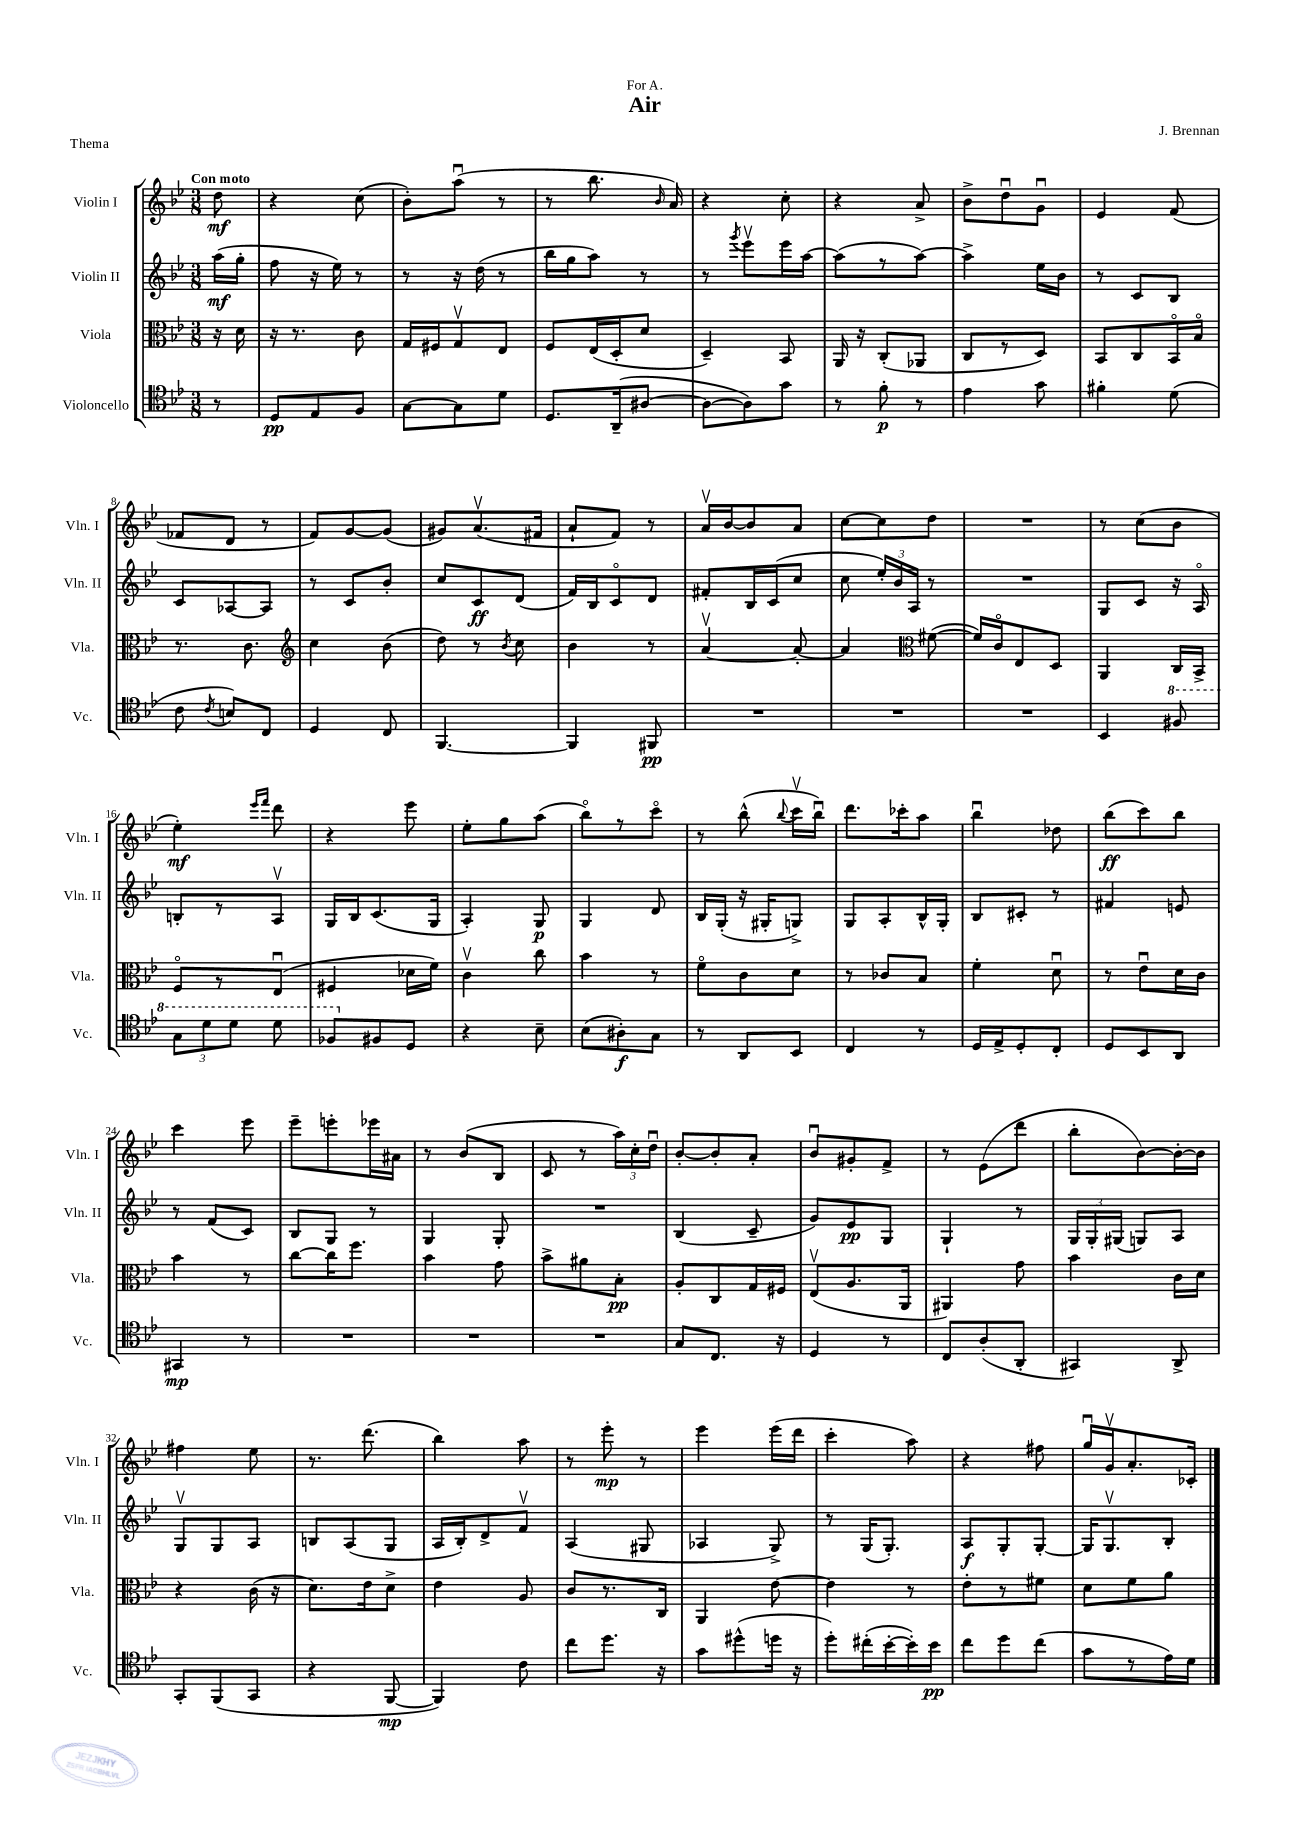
\header { title = "Air" composer = "J. Brennan" dedication = "For A." piece = "Thema" }
<<
\new StaffGroup <<
\new Staff = "s0" \with { instrumentName = "Violin I" shortInstrumentName = "Vln. I" } {
    \clef treble \key bes \major \numericTimeSignature \time 3/8 \partial 8 \tempo "Con moto"
    \autoBeamOff d''8\mf |
    r4 c''8( |
    bes'8[-.) a''8]\downbow( r8 |
    r8 bes''8. \grace { bes'16 } a'16) |
    r4 c''8-. |
    r4 a'8-> |
    bes'8[-> d''8\downbow g'8]\downbow |
    ees'4 f'8( |
    fes'8[ d'8] r8 |
    f'8[) g'8~ g'8]( |
    gis'8[) a'8.\upbow( fis'16] |
    a'8[-! f'8]) r8 |
    a'16[\upbow bes'16~ bes'8 a'8] |
    c''8[~ c''8 d''8] |
    R4. |
    r8 c''8[( bes'8] |
    ees''4-.\mf) \grace { ees'''16[ f'''16] } d'''8 |
    r4 ees'''8 |
    ees''8[-. g''8 a''8]( |
    bes''8[\flageolet) r8 c'''8]\flageolet |
    r8 bes''8-^( \appoggiatura { bes''8 } c'''16[\upbow bes''16]\downbow) |
    d'''8.[ ces'''16-. a''8] |
    bes''4\downbow des''8 |
    bes''8[\ff( c'''8) bes''8] |
    c'''4 ees'''8 |
    ees'''8[-- e'''8-. ees'''16 ais'16] |
    r8 bes'8[( bes8] |
    c'8 r8 \tuplet 3/2 { a''16[) c''16-. d''16]\downbow } |
    bes'8[~-. bes'8-. a'8]-. |
    bes'8[\downbow gis'8-. f'8]-> |
    r8 ees'8[( d'''8] |
    bes''8[-. bes'8~) bes'16~-. bes'16] |
    fis''4 ees''8 |
    r8. d'''8.( |
    bes''4) a''8 |
    r8 ees'''8-.\mp r8 |
    ees'''4 ees'''16[( d'''16] |
    c'''4-. a''8) |
    r4 fis''8 |
    g''16[\downbow g'16\upbow a'8.-. ces'16]-. \bar "|." |
}
\new Staff = "s1" \with { instrumentName = "Violin II" shortInstrumentName = "Vln. II" } {
    \clef treble \key bes \major \numericTimeSignature \time 3/8 \partial 8
    \autoBeamOff a''16[\mf( g''16]-. |
    f''8 r16 ees''16) r8 |
    r8 r16 d''16( r8 |
    bes''16[ g''16 a''8]) r8 |
    r8 \acciaccatura { g'''8 } ees'''8[\upbow ees'''16 a''16]~ |
    a''8[( r8 a''8]~) |
    a''4-> ees''16[ bes'16] |
    r8 c'8[ bes8] |
    c'8[ aes8~ aes8] |
    r8 c'8[ bes'8]-. |
    c''8[ c'8\ff d'8]( |
    f'16[) bes16 c'8\flageolet d'8] |
    fis'8[-. bes16 c'16( c''8] |
    c''8 \tuplet 3/2 { ees''16[-.) bes'16 a16] } r8 |
    R4. |
    g8[ c'8] r16 a16\flageolet |
    b8[-. r8 a8]\upbow |
    g16[ bes16 c'8.( g16] |
    a4-.) g8\p |
    g4 d'8 |
    bes16[ g16]-.( r16 gis16[-. g8]->) |
    g8[ a8-. bes16-^ g16]-. |
    bes8[ cis'8]-. r8 |
    fis'4 e'8 |
    r8 f'8[( c'8]) |
    bes8[ g8] r8 |
    g4 g8-. |
    R4. |
    bes4( c'8-- |
    g'8[) ees'8\pp g8] |
    g4-! r8 |
    \tuplet 3/2 { g16[ g16-. gis16]( } g8[) a8] |
    g8[\upbow g8 a8] |
    b8[ a8( g8] |
    a16[ bes16-.) d'8-> f'8]\upbow |
    a4( gis8 |
    aes4 g8->) |
    r8 g16[( g8.]-.) |
    a8[\f g8-. g8]~-. |
    g16[ g8.\upbow bes8]-. \bar "|." |
}
\new Staff = "s2" \with { instrumentName = "Viola" shortInstrumentName = "Vla." } {
    \clef alto \key bes \major \numericTimeSignature \time 3/8 \partial 8
    \autoBeamOff r16 d'16 |
    r16 r8. c'8 |
    g16[ fis16 g8\upbow ees8] |
    f8[ ees16( d16-. d'8] |
    d4--) bes,8 |
    a,16 r16 c8[-.( aes,8] |
    c8[ r8 d8]) |
    bes,8[ c8 bes,16\flageolet bes16]\flageolet |
    r8. c'8. |
    \clef treble c''4 bes'8( |
    d''8) r8 \acciaccatura { bes'8 } c''8 |
    bes'4 r8 |
    a'4~\upbow a'8~-. |
    a'4 \clef alto fis'8~( |
    fis'16[) c'16\flageolet ees8 d8] |
    a,4 c16[ bes,16]-> |
    f8[\flageolet r8 ees8]\downbow( |
    fis4 des'16[ f'16]) |
    c'4\upbow c''8 |
    bes'4 r8 |
    f'8[\flageolet c'8 d'8] |
    r8 ces'8[ bes8] |
    f'4-. d'8\downbow |
    r8 ees'8[\downbow d'16 c'16] |
    bes'4 r8 |
    c''8[~ c''16 f''8.] |
    bes'4 g'8 |
    bes'8[-> ais'8 bes8]-.\pp |
    a8[-. c8 g16 fis16] |
    ees8[\upbow( a8. a,16] |
    ais,4) g'8 |
    bes'4 c'16[ d'16] |
    r4 c'16( r16 |
    d'8.[) ees'16 d'8]-> |
    ees'4 a8 |
    c'8[ r8. c16] |
    a,4 ees'8~ |
    ees'4 r8 |
    ees'8[-. r8 fis'8] |
    d'8[ f'8 a'8] \bar "|." |
}
\new Staff = "s3" \with { instrumentName = "Violoncello" shortInstrumentName = "Vc." } {
    \clef tenor \key bes \major \numericTimeSignature \time 3/8 \partial 8
    \autoBeamOff r8 |
    d8[\pp ees8 f8] |
    g8[~ g8 d'8] |
    d8.[ a,16--( ais8]~ |
    ais8[~ ais8) g'8] |
    r8 f'8-.\p r8 |
    ees'4 g'8 |
    fis'4-. d'8( |
    c'8 \acciaccatura { c'8 } b8[) c8] |
    d4 c8 |
    f,4.~ |
    f,4 fis,8\pp |
    R4. |
    R4. |
    R4. |
    bes,4 \ottava #1 fis'8 |
    \tuplet 3/2 { g'8[ d''8 d''8] } d''8 |
    fes'8[ \ottava #0 fis8 d8] |
    r4 bes8-- |
    bes8[( ais8-.\f) g8] |
    r8 a,8[ bes,8] |
    c4 r8 |
    d16[ ees16-> d8-. c8]-. |
    d8[ bes,8 a,8] |
    gis,4\mp r8 |
    R4. |
    R4. |
    R4. |
    g8[ c8.] r16 |
    d4 r8 |
    c8[ a8-.( a,8]-. |
    gis,4) a,8-> |
    g,8[-. f,8( g,8] |
    r4 f,8~\mp |
    f,4) c'8 |
    c''8[ d''8.] r16 |
    g'8[ dis''8-^( d''16] r16 |
    d''8[-.) cis''16-.( bes'16~-. bes'16-.) bes'16]\pp |
    c''8[ d''8 c''8]( |
    g'8[ r8 ees'16) d'16] \bar "|." |
}
>>
>>
